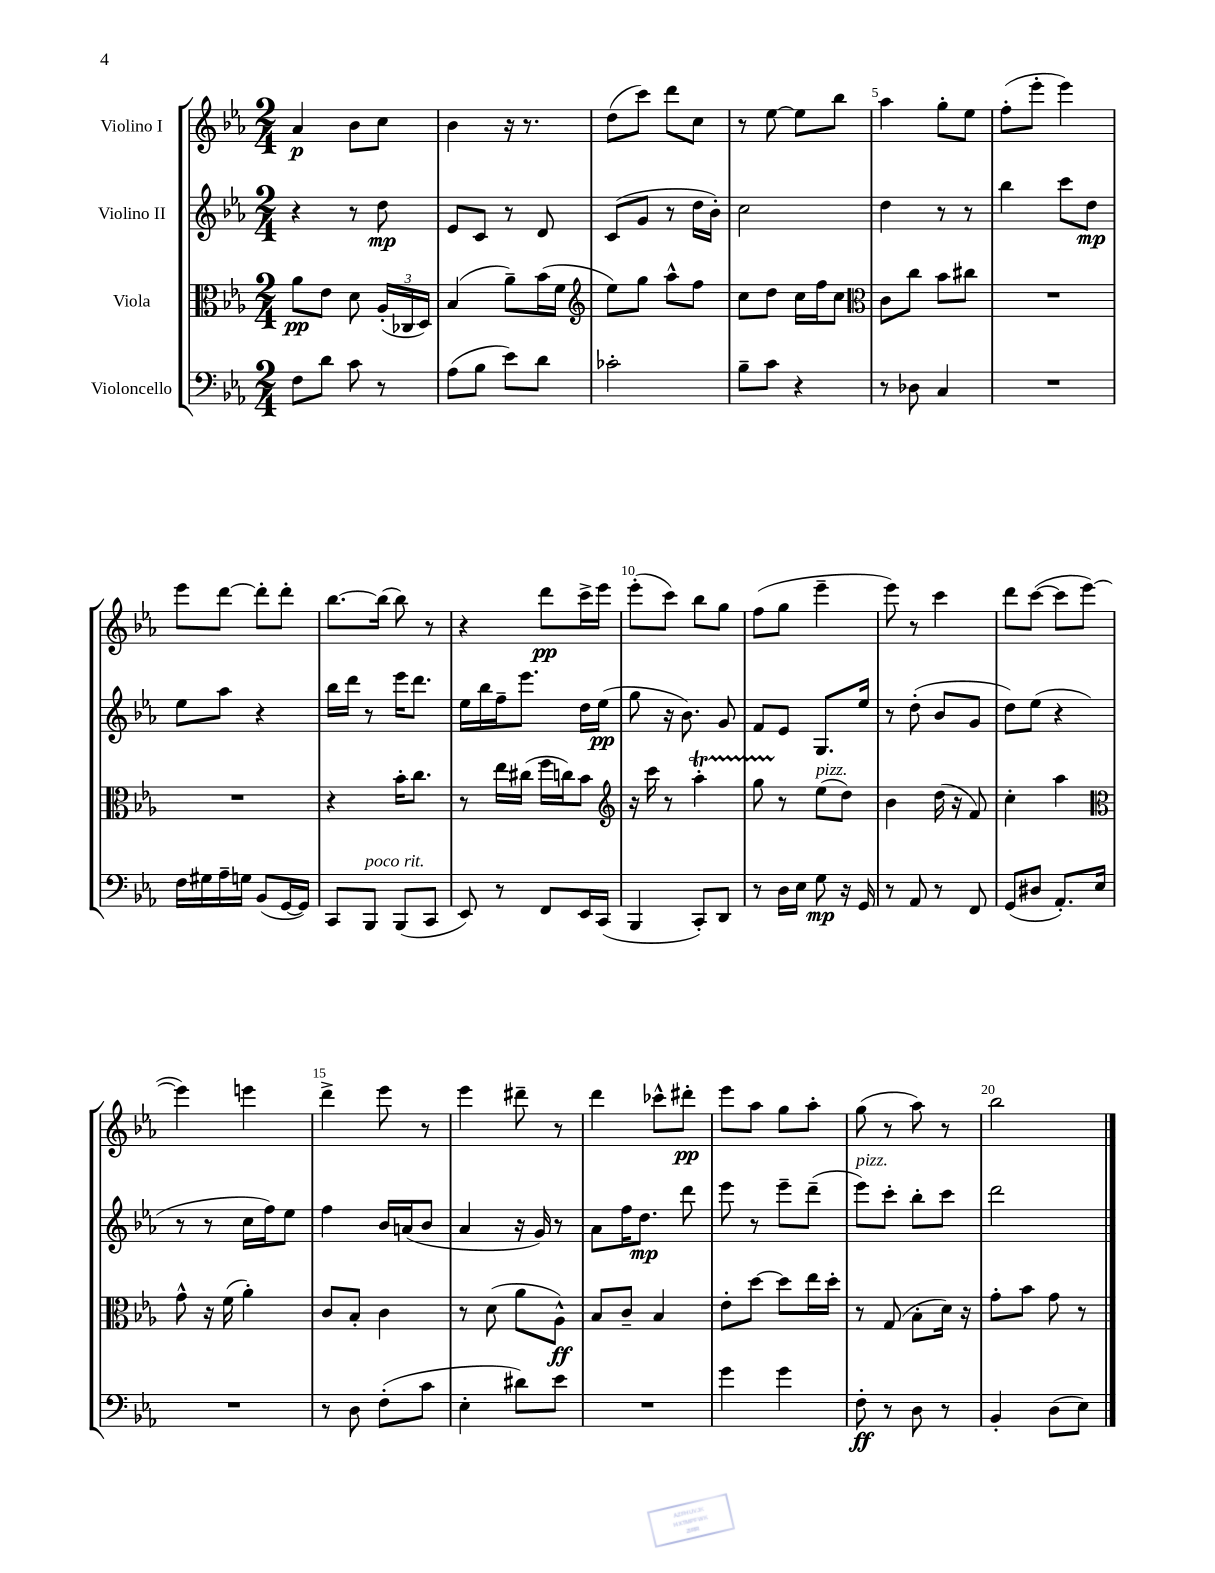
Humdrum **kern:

**kern	**kern	**kern	**kern
*staff4	*staff3	*staff2	*staff1
*clefF4	*clefC3	*clefG2	*clefG2
*k[b-e-a-]	*k[b-e-a-]	*k[b-e-a-]	*k[b-e-a-]
*M2/4	*M2/4	*M2/4	*M2/4
8F	8a-	4r	4a-
8d	8e-	.	.
8c	8d	8r	8b-
8r	(24A-'	8dd	8cc
.	24C-	.	.
.	24D)	.	.
=	=	=	=
(8A-	(4B-	8e-	4b-
8B-	.	8c	.
8e-)	8a-~)	8r	16r
.	.	.	8.r
8d	(16b-	8d	.
.	16f	.	.
=	=	=	=
*	*clefG2	*	*
2c-'	8ee-)	(8c	(8dd
.	8gg	8g	8ccc)
.	8aa-^^	8r	8ddd
.	8ff	16dd	8cc
.	.	16b-')	.
=	=	=	=
8B-~	8cc	2cc	8r
8c	8dd	.	[8ee-
4r	16cc	.	8ee-]
.	16ff	.	.
.	8cc	.	8bb-
=	=	=	=
*	*clefC3	*	*
8r	8c	4dd	4aa-
8D-	8cc	.	.
4C	8b-	8r	8gg'
.	8cc#	8r	8ee-
=	=	=	=
2r	2r	4bb-	(8ff'
.	.	.	8eee-'
.	.	8ccc	4eee-)
.	.	8dd	.
=	=	=	=
16F	2r	8ee-	8eee-
16G#	.	.	.
16A-~	.	8aa-	[8ddd
16G	.	.	.
(8BB-	.	4r	8ddd']
[16GG	.	.	8ddd'
16GG])	.	.	.
=	=	=	=
8CC	4r	16bb-	[8.bb-
.	.	16ddd	.
8BBB-	.	8r	.
.	.	.	(16bb-]
(8BBB-	16b-'	16eee-	8bb-)
.	8.cc	8.ddd	.
8CC	.	.	8r
=	=	=	=
8EE-)	8r	16ee-	4r
.	.	16bb-	.
8r	16ee-	16ff~	.
.	(16cc#	8.eee-	.
8FF	16ff	.	8ddd
.	16cc)	.	.
16EE-	8b-	16dd	16ccc^
(16CC	.	(16ee-	16eee-
=	=	=	=
*	*clefG2	*	*
4BBB-	16r	8gg	(8eee-'
.	16ccc	.	.
.	8r	16r	8ccc)
.	.	8.b-)	.
8CC')	4aa-'	.	8bb-
8DD	.	8g	8gg
=	=	=	=
8r	8gg	8f	(8ff
16D	8r	8e-	8gg
16E-	.	.	.
8G	(8ee-	8.G	4eee-~
16r	8dd)	.	.
16GG	.	16ee-	.
=	=	=	=
8r	4b-	8r	8eee-)
8AA-	.	(8dd'	8r
8r	(16dd	8b-	4ccc
.	16r	.	.
8FF	8f)	8g	.
=	=	=	=
(8GG	4cc'	8dd)	8ddd
8D#	.	(8ee-	([8ccc
8.AA-')	4aa-	4r	8ccc]
.	.	.	[8eee-
16E-	.	.	.
=	=	=	=
*	*clefC3	*	*
2r	8g^^	8r	4eee-])
.	16r	8r	.
.	(16f	.	.
.	4a-')	16cc	4eee
.	.	16ff)	.
.	.	8ee-	.
=	=	=	=
8r	8c	4ff	4ddd^
8D	8B-'	.	.
(8F'	4c	16b-	8eee-
.	.	(16a	.
8c	.	8b-	8r
=	=	=	=
4E-'	8r	4a-	4eee-
.	(8d	.	.
8d#)	8a-	16r	8ddd#~
.	.	16g)	.
8e-	8A-^^)	8r	8r
=	=	=	=
2r	8B-	8a-	4ddd
.	8c~	16ff	.
.	.	8.dd	.
.	4B-	.	8ccc-^^
.	.	8ddd	8ddd#'
=	=	=	=
4g	8e-'	8eee-	8eee-
.	[8dd	8r	8aa-
4g	8dd]	8eee-~	8gg
.	16ee-	(8ddd~	8aa-'
.	16dd'	.	.
=	=	=	=
8F'	8r	8eee-)	(8gg
8r	(8G	8ccc'	8r
8D	8B-'	8bb-'	8aa-)
8r	16d)	8ccc	8r
.	16r	.	.
=	=	=	=
4BB-'	8g'	2ddd	2bb-
.	8b-	.	.
(8D	8g	.	.
8E-)	8r	.	.
==	==	==	==
*-	*-	*-	*-
